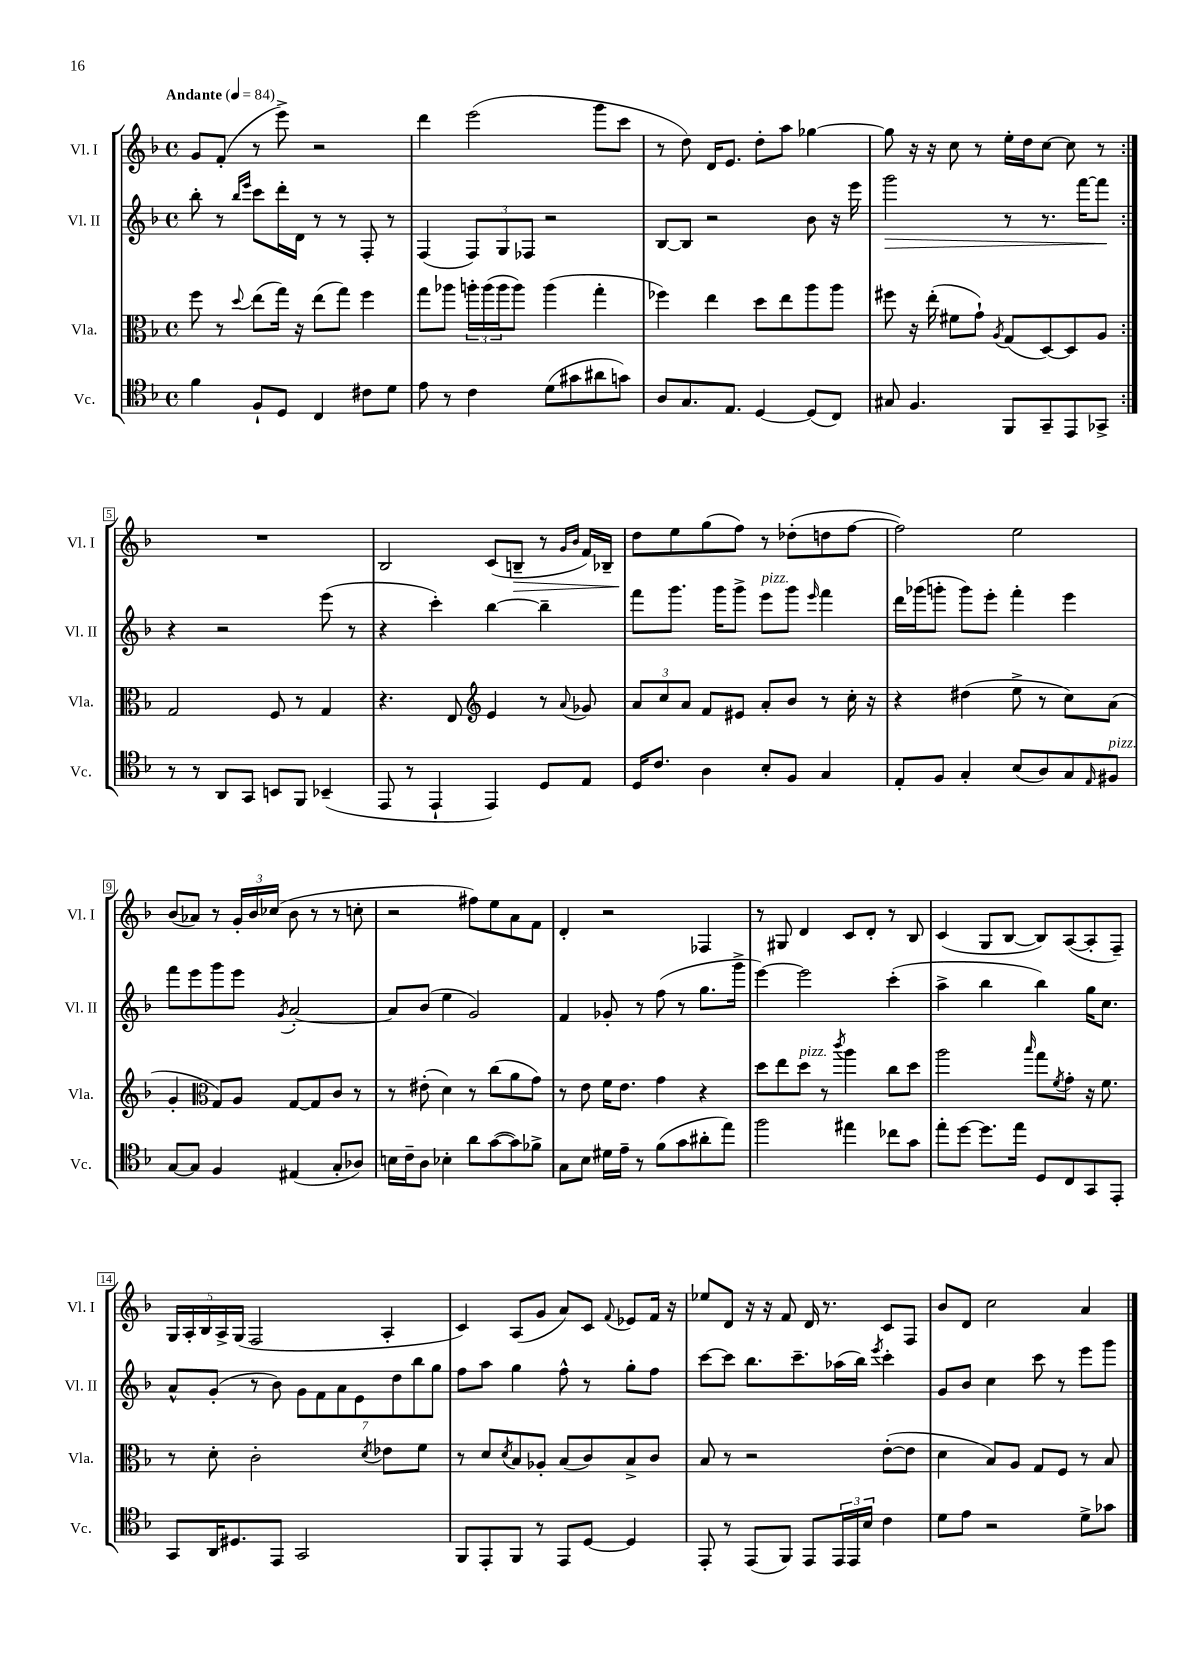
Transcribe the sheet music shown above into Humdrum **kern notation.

**kern	**kern	**kern	**dynam	**kern	**dynam
*part4	*part3	*part2	*part2	*part1	*part1
*staff4	*staff3	*staff2	*staff2	*staff1	*staff1
*I"Vc.	*I"Vla.	*I"Vl. II	*	*I"Vl. I	*
*I'Vc.	*I'Vla.	*I'Vl. II	*	*I'Vl. I	*
*clefC4	*clefC3	*clefG2	*	*clefG2	*
*k[b-]	*k[b-]	*k[b-]	*	*k[b-]	*
*M4/4	*M4/4	*M4/4	*	*M4/4	*
*met(c)	*met(c)	*met(c)	*	*met(c)	*
*MM84	*MM84	*MM84	*	*MM84	*
=1	=1	=1	=1	=1	=1
!	!	!	!	!LO:TX:a:B:t=Andante	!
4f\	8ff\	8bb-'\	.	8g/L	.
.	8r	8r	.	(8f'/J	.
.	.	16qqbb-/LL	.	.	.
.	8qqdd/	16qqeee/JJ	.	.	.
8F`/L	(8ee\L	8ccc\L	.	8r	.
8D/J	16gg\Jk)	16ddd'\L	.	8eee^\)	.
.	16r	16d\JJ	.	.	.
4C/	(8ee\L	8r	.	2r	.
.	8gg\J)	8r	.	.	.
8c#X\L	4ff\	8F'/	.	.	.
8d\J	.	8r	.	.	.
=2	=2	=2	=2	=2	=2
8e\	8gg\L	(4F/	.	4ddd\	.
8r	8aa-X\J	.	.	.	.
4c\	24aan'\LL	12F/L)	.	(2eee\	.
.	(24aa\	.	.	.	.
.	24aa\J	12G/	.	.	.
.	8aa\J)	.	.	.	.
.	.	12F-X/J	.	.	.
(8d\L	(4aa\	2r	.	.	.
8g#X\	.	.	.	.	.
8a#X\	4gg'\	.	.	8ggg\L	.
8gn\J)	.	.	.	8ccc\J	.
=3	=3	=3	=3	=3	=3
8A/L	4ff-X\)	[8B-/L	.	8r	.
8.G/	.	8B-/J]	.	8dd\)	.
.	4ee\	2r	.	16d/KL	.
8.E/J	.	.	.	8.e/J	.
[4D/	8dd\L	.	.	8dd'\L	.
.	8ee\	.	.	8aa\J	.
(8D/L]	8aa\	8b-\	.	[4gg-X\	.
8C/J)	8aa\J	16r	.	.	.
.	.	16eee\	.	.	.
=4	=4	=4	=4	=4	=4
!	!	!	!LO:HP:b	!	!
8G#X/	8ff#X\	2ggg\	>	8gg-\]	.
4.F/	16r	.	.	16r	.
.	(16ee'\	.	.	16r	.
.	8f#X\L	.	.	8cc\	.
.	8g`\J)	.	.	8r	.
.	8qA/	.	.	.	.
8FF/L	(8G/L	8r	.	16ee'\LL	.
.	.	.	.	16dd\J	.
8GG~/	[8D/)	8.r	.	[8cc\J	.
8EE/	8D/]	.	.	8cc\]	.
.	.	[16fff\KL	.	.	.
8GG-X^/J	8A/J	8fff\J]	.	8r	.
.	.	.	]	.	.
!!LO:LB:g=z
=5:|!	=5:|!	=5:|!	=5:|!	=5:|!	=5:|!
8r	2G/	4r	.	1r	.
8r	.	.	.	.	.
8AA/L	.	2r	.	.	.
8GG/J	.	.	.	.	.
8BBn/L	8F/	.	.	.	.
8FF/J	8r	.	.	.	.
(4BB-X~/	4G/	(8eee\	.	.	.
.	.	8r	.	.	.
=6	=6	=6	=6	=6	=6
8EE/	4.r	4r	.	2B-/	.
8r	.	.	.	.	.
4EE`/	.	4ccc'\)	.	.	.
.	8E/	.	.	.	.
*	*clefG2	*	*	*	*
4EE/)	4e/	[4bb-\	.	(8c/L	.
!	!	!	!	!	!LO:HP:b
.	.	.	.	8Bn~/J	>
8D/L	8r	4bb-~\]	.	8r	.
.	.	.	.	16qqg/LL	.
.	8qqa/	.	.	16qqb-/JJ	.
8E/J	8g-X/	.	.	16f/LL)	.
.	.	.	.	16B-X~/JJ	.
=7	=7	=7	=7	=7	=7
16D/KL	12a/L	8fff\L	.	8dd\L	.
8.c/J	.	.	.	.	.
.	12cc/	.	.	.	.
.	.	8.ggg\J	.	8ee\	]
.	12a/J	.	.	.	.
4A\	8f/L	.	.	(8gg\	.
.	.	16ggg\KL	.	.	.
.	8e#X/J	8ggg^\J	.	8ff\J)	.
!	!	!LO:TX:a:i:t=pizz.	!	!	!
8B-'/L	8a'/L	8eee\L	.	8r	.
8F/J	8b-/J	8ggg\J	.	(8dd-X'\L	.
.	.	16qqeee/	.	.	.
4G/	8r	4fff\	.	8ddn\	.
.	16cc'\	.	.	[8ff\J	.
.	16r	.	.	.	.
=8	=8	=8	=8	=8	=8
8E'/L	4r	16ddd\LL	.	2ff\])	.
.	.	(16ggg-X\J	.	.	.
8F/J	.	8gggn'\J	.	.	.
4G'/	(4dd#X\	8ggg\L)	.	.	.
.	.	8eee'\J	.	.	.
(8B-/L	8ee^\	4fff'\	.	2ee\	.
8A/)	8r	.	.	.	.
8G/	8cc\L)	4eee\	.	.	.
16qqE/	.	.	.	.	.
!LO:TX:a:i:t=pizz.	!	!	!	!	!
8F#X/J	(8a\J	.	.	.	.
!!LO:LB:g=z
=9	=9	=9	=9	=9	=9
[8G/L	4g'/	8fff\L	.	(8b-/L	.
8G/J]	.	8eee\	.	8a-X/J)	.
*	*clefC3	*	*	*	*
4F/	8G/L)	8ggg\	.	8r	.
.	8A/J	8eee\J	.	24g'/LL	.
.	.	.	.	24b-/	.
.	.	.	.	(24cc-X/JJ	.
.	.	8qg/	.	.	.
(4E#X/	[8G/L	[2a'/	.	8b-\	.
.	8G/]	.	.	8r	.
8G'/L	8c/J	.	.	8r	.
8A-X/J)	8r	.	.	8ccn'\	.
=10	=10	=10	=10	=10	=10
16Bn\LL	8r	8a/L]	.	2r	.
16c~\J	.	.	.	.	.
8A\J	(8e#X'\	(8b-/J	.	.	.
4B-X'\	4d\)	4ee\	.	.	.
8a\L	8r	2g/)	.	8ff#X\L)	.
([8g\	(8cc\L	.	.	8ee\	.
8g\])	8a\	.	.	8a\	.
8f-X^\J	8g\J)	.	.	8f\J	.
=11	=11	=11	=11	=11	=11
8G\L	8r	4f/	.	4d'/	.
8B-\J	8e\	.	.	.	.
16d#X\LL	16f\KL	8g-X'/	.	2r	.
16e~\JJ	8.e\J	.	.	.	.
8r	.	8r	.	.	.
(8f\L	4g\	(8ff\	.	.	.
8g\	.	8r	.	.	.
8a#X'\	4r	8.gg\L	.	4F-X/	.
8ee\J)	.	.	.	.	.
.	.	16ggg^\Jk	.	.	.
=12	=12	=12	=12	=12	=12
2ff\	8dd\L	[4eee\)	.	8r	.
.	8ee\	.	.	8G#X/	.
!	!LO:TX:a:i:t=pizz.	!	!	!	!
.	8dd\J	2eee\]	.	4d/	.
.	8r	.	.	.	.
.	8qccc/	.	.	.	.
4ee#X\	4aa\	.	.	8c/L	.
.	.	.	.	8d'/J	.
8cc-X\L	8cc\L	(4ccc'\	.	8r	.
8g\J	8dd\J	.	.	8B-/	.
=13	=13	=13	=13	=13	=13
8ee'\L	2aa\	4aa^\	.	(4c/	.
[8dd\J	.	.	.	.	.
8.dd\L]	.	4bb-\	.	8G/L	.
.	.	.	.	[8B-/J	.
16ee\Jk	.	.	.	.	.
.	16qqbb-/	.	.	.	.
8D/L	8gg\L	4bb-\)	.	8B-/L])	.
.	8qf/	.	.	.	.
8C/	8g'\J	.	.	([8A/	.
8GG/	16r	16gg\KL	.	8A'/]	.
.	8.f\	8.cc\J	.	.	.
8EE'/J	.	.	.	8F~/J)	.
!!LO:LB:g=z
=14	=14	=14	=14	=14	=14
8GG/L	8r	8a^^/L	.	20G/LL	.
.	.	.	.	20A'/	.
.	.	.	.	20B-/	.
16AA/K	8d'\	(8g'/J	.	.	.
.	.	.	.	20A^/	.
8.D#X/	.	.	.	.	.
.	.	.	.	(20G/JJ	.
.	2c'\	8r	.	2F/	.
8EE/J	.	8b-\)	.	.	.
2GG/	.	14g\L	.	.	.
.	.	14f\	.	.	.
.	.	14a\	.	.	.
.	.	14e\	.	.	.
.	8qd/	.	.	.	.
.	8e-X\L	.	.	4A'/	.
.	.	14dd\	.	.	.
.	.	14bb-\	.	.	.
.	8f\J	.	.	.	.
.	.	14gg\J	.	.	.
=15	=15	=15	=15	=15	=15
8FF/L	8r	8ff\L	.	4c/)	.
8EE'/	8d/L	8aa\J	.	.	.
.	8qd/	.	.	.	.
8FF/J	8B-/	4gg\	.	(8A/L	.
8r	8A-X'/J	.	.	8g/J	.
8EE/L	(8B-/L	8ff^^\	.	8a/L)	.
[8D/J	8c/)	8r	.	8c/J	.
.	.	.	.	8qqf/	.
4D/]	8B-^/	8gg'\L	.	8e-X/L	.
.	8c/J	8ff\J	.	16f/Jk	.
.	.	.	.	16r	.
=16	=16	=16	=16	=16	=16
8EE'/	8B-/	[8ccc\L	.	8ee-X/L	.
8r	8r	8ccc\J]	.	8d/J	.
(8EE/L	2r	8.bb-\L	.	16r	.
.	.	.	.	16r	.
8FF/J)	.	.	.	8f/	.
.	.	8.ccc~\	.	.	.
8EE/L	.	.	.	16d/	.
.	.	.	.	8.r	.
24EE/L	.	(16aa-X\L	.	.	.
24EE/	.	.	.	.	.
.	.	16bb-\JJ)	.	.	.
24B-/JJ	.	.	.	.	.
.	.	8qeee/	.	.	.
4c\	([8e'\L	4ccc'\	.	8c/L	.
.	8e\J]	.	.	8F/J	.
=17	=17	=17	=17	=17	=17
8d\L	4d\	8g/L	.	8b-/L	.
8e\J	.	8b-/J	.	8d/J	.
2r	8B-/L)	4cc\	.	2cc\	.
.	8A/J	.	.	.	.
.	8G/L	8ccc\	.	.	.
.	8F/J	8r	.	.	.
8d^\L	8r	8eee\L	.	4a/	.
8g-X\J	8B-/	8ggg\J	.	.	.
==	==	==	==	==	==
*-	*-	*-	*-	*-	*-
